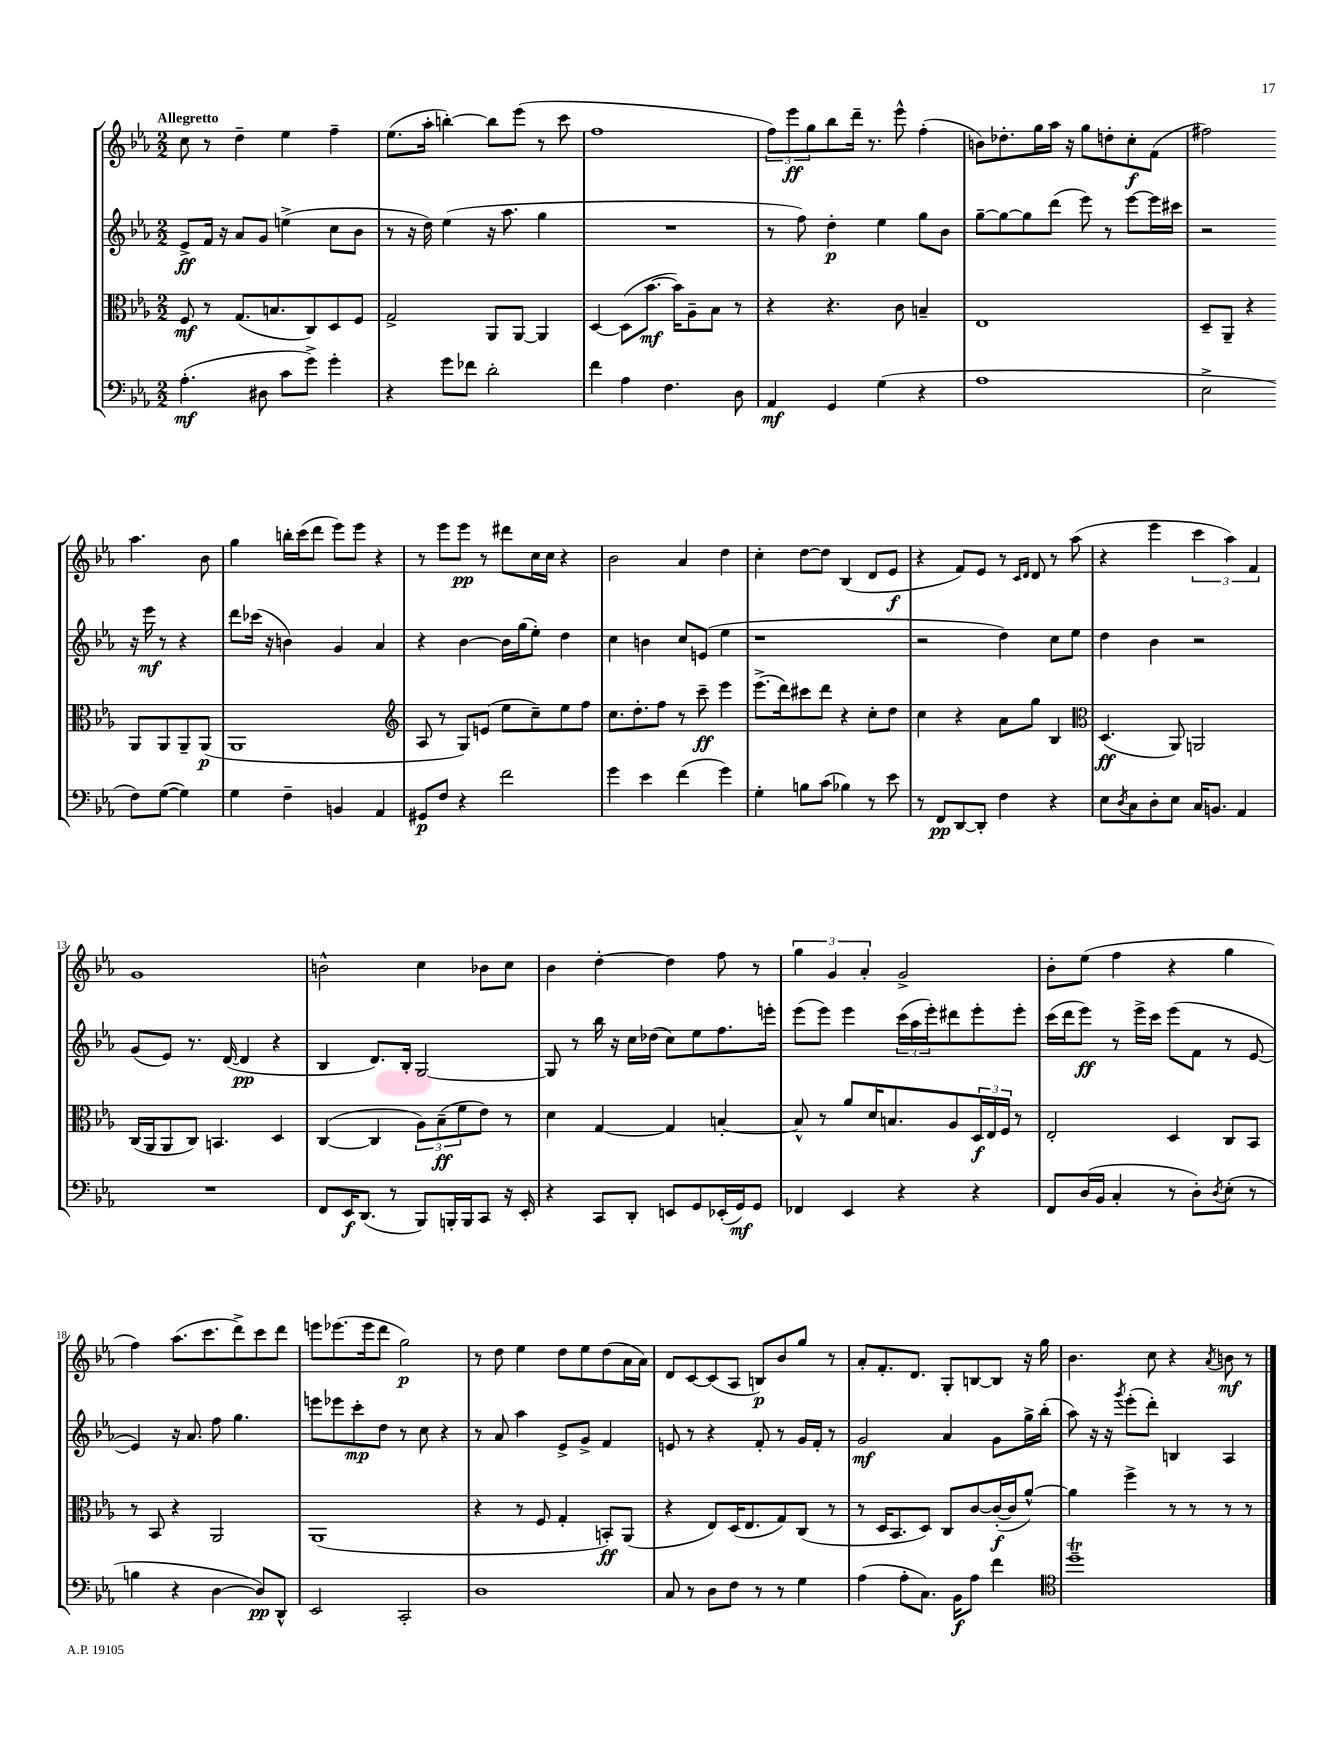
<<
\new StaffGroup <<
\new Staff = "s0" {
    \clef treble \key ees \major \numericTimeSignature \time 2/2 \tempo "Allegretto"
    c''8 r8 d''4-- ees''4 f''4-- |
    ees''8.( aes''16-. b''4~-.) b''8 ees'''8( r8 c'''8 |
    f''1 |
    \tuplet 3/2 { f''8) ees'''8\ff g''8 } bes''8 d'''16-- r8. ees'''8-^ f''4-.( |
    b'8) des''8.-. g''16 aes''16 r16 g''8 d''8-. c''8-.\f f'8( |
    fis''2) aes''4. bes'8 |
    g''4 b''16-. c'''16( d'''8 ees'''8) ees'''8 r4 |
    r8 ees'''8 ees'''8\pp r8 dis'''8 c''16 c''16 r4 |
    bes'2 aes'4 d''4 |
    c''4-. d''8~ d''8 bes4( d'8 ees'8\f |
    r4 f'8) ees'8 r8 \grace { c'16 d'16 } d'8 r8 aes''8( |
    r4 ees'''4 \tuplet 3/2 { c'''4 aes''4) f'4 } |
    g'1 |
    b'2-^ c''4 bes'8 c''8 |
    bes'4 d''4~-. d''4 f''8 r8 |
    \tuplet 3/2 { g''4 g'4 aes'4-. } g'2-> |
    bes'8-. ees''8( f''4 r4 g''4 |
    f''4) aes''8.( c'''8. d'''8->) c'''8 d'''8 |
    e'''8 ees'''8.( ees'''16 d'''8 g''2\p) |
    r8 d''8 ees''4 d''8 ees''8 d''8( aes'16 aes'16) |
    d'8 c'8~ c'8( aes8 b8\p) bes'8 g''8 r8 |
    aes'8-. f'8.-. d'8. g8-. b8~ b8 r16 g''16 |
    bes'4. c''8 r4 \acciaccatura { aes'8 } b'8\mf r8 \bar "|." |
}
\new Staff = "s1" {
    \clef treble \key ees \major \numericTimeSignature \time 2/2
    ees'8->\ff f'16 r16 aes'8 g'8 e''4->( c''8 bes'8 |
    r8 r16 d''16) ees''4( r16 aes''8. g''4 |
    R1 |
    r8 f''8) d''4-.\p ees''4 g''8 bes'8 |
    g''8~-- g''8~ g''8 d'''8( ees'''8) r8 ees'''8~ ees'''16 cis'''16 |
    r2 r16 ees'''16\mf r8 r4 |
    d'''8 ces'''16( r16 b'4) g'4 aes'4 |
    r4 bes'4~ bes'16 g''16( ees''8-.) d''4 |
    c''4 b'4 c''8 e'8( ees''4 |
    r1 |
    r2 d''4) c''8 ees''8 |
    d''4 bes'4 r2 |
    g'8( ees'8) r8. d'16~( d'4\pp r4 |
    bes4 d'8.) bes16-. g2~ |
    g8 r8 bes''16 r16 c''16 des''16( c''8) ees''8 f''8. e'''16-. |
    ees'''8( ees'''8) ees'''4 \tuplet 3/2 { c'''16( aes''16 ees'''16-.) } dis'''8 ees'''8-. ees'''8-. |
    c'''16( d'''16 ees'''8\ff) r8 ees'''16-> c'''16 ees'''8( f'8 r8 ees'8~ |
    ees'4) r16 aes'8. f''8 g''4. |
    e'''8 ees'''8 c'''8-.\mp d''8 r8 c''8 r4 |
    r8 aes'8 aes''4 ees'8-> g'8-> f'4 |
    e'8 r8 r4 f'8-. r8 g'16 f'16-. r8 |
    g'2\mf aes'4 g'8 g''16-> bes''16-.( |
    aes''8) r16 r16 \acciaccatura { g'''8 } ees'''8-.( d'''8-.) b4 aes4 \bar "|." |
}
\new Staff = "s2" {
    \clef alto \key ees \major \numericTimeSignature \time 2/2
    f8\mf r8 g8.( b8. c8) d8 f8 |
    g2-> aes,8 aes,8~ aes,4 |
    d4~ d8( bes'8.~\mf bes'16) aes8-- bes8 r8 |
    r4 r4. c'8 b4-- |
    ees1 |
    d8-- aes,8-- r4 aes,8 aes,8 aes,8-- aes,8\p( |
    aes,1 |
    \clef treble aes8 r8 g8) e'8( ees''8 c''8--) ees''8 f''8 |
    c''8. d''8.-. f''8 r8 c'''8--\ff ees'''4 |
    ees'''8.->( d'''16) cis'''8 d'''8 r4 c''8-. d''8 |
    c''4 r4 aes'8 g''8 bes4 |
    \clef alto d4.\ff( aes,8) a,2 |
    c16( aes,16 aes,8 c8) b,4. d4 |
    c4~( c4 \tuplet 3/2 { aes8) bes8--\ff( f'8 } ees'8) r8 |
    d'4 g4~ g4 b4~-. |
    b8-^ r8 aes'8 d'16 b8. aes8 \tuplet 3/2 { d16\f ees16 f16 } r8 |
    ees2-. d4 c8 bes,8 |
    r8 bes,8 r4 aes,2 |
    aes,1( |
    r4 r8 f8 g4-. b,8-.\ff) aes,8( |
    r4 ees8) d16( ees8. g8) c8( r8 |
    r8 d16 bes,8. d8) c8 c'8~ c'16~-.\f( c'16 aes'8~-^) |
    aes'4 f''4-> r8 r8 r8 r8 \bar "|." |
}
\new Staff = "s3" {
    \clef bass \key ees \major \numericTimeSignature \time 2/2
    aes4.-.\mf( dis8 c'8 g'8->) g'4-. |
    r4 g'8 fes'8 d'2-. |
    f'4 aes4 f4. d8 |
    aes,4\mf g,4 g4( r4 |
    aes1 |
    ees2-> f8) g8~( g4) |
    g4 f4-- b,4 aes,4 |
    gis,8\p f8 r4 f'2 |
    g'4 ees'4 f'4( g'4) |
    g4-. b8 c'8( bes4) r8 ees'8 |
    r8 f,8\pp d,8~ d,8-. f4 r4 |
    ees8 \acciaccatura { d8 } c8 d8-. ees8 c16 b,8. aes,4 |
    R1 |
    f,8 ees,16\f d,8.( r8 bes,,8) b,,16-. b,,16 c,8 r16 ees,16-. |
    r4 c,8 d,8-. e,8 g,8 ees,16-.( g,16\mf) g,8 |
    fes,4 ees,4 r4 r4 |
    f,8 d16( bes,16 c4-. r8 d8-.) \acciaccatura { d8 } ees8-.( r8 |
    b4 r4 d4~ d8\pp) d,8-^ |
    ees,2 c,2-. |
    d1 |
    c8 r8 d8 f8 r8 r8 g4 |
    aes4( aes8-. c8.) bes,16\f aes8 f'4 |
    \clef tenor d''1--\trill \bar "|." |
}
>>
>>
